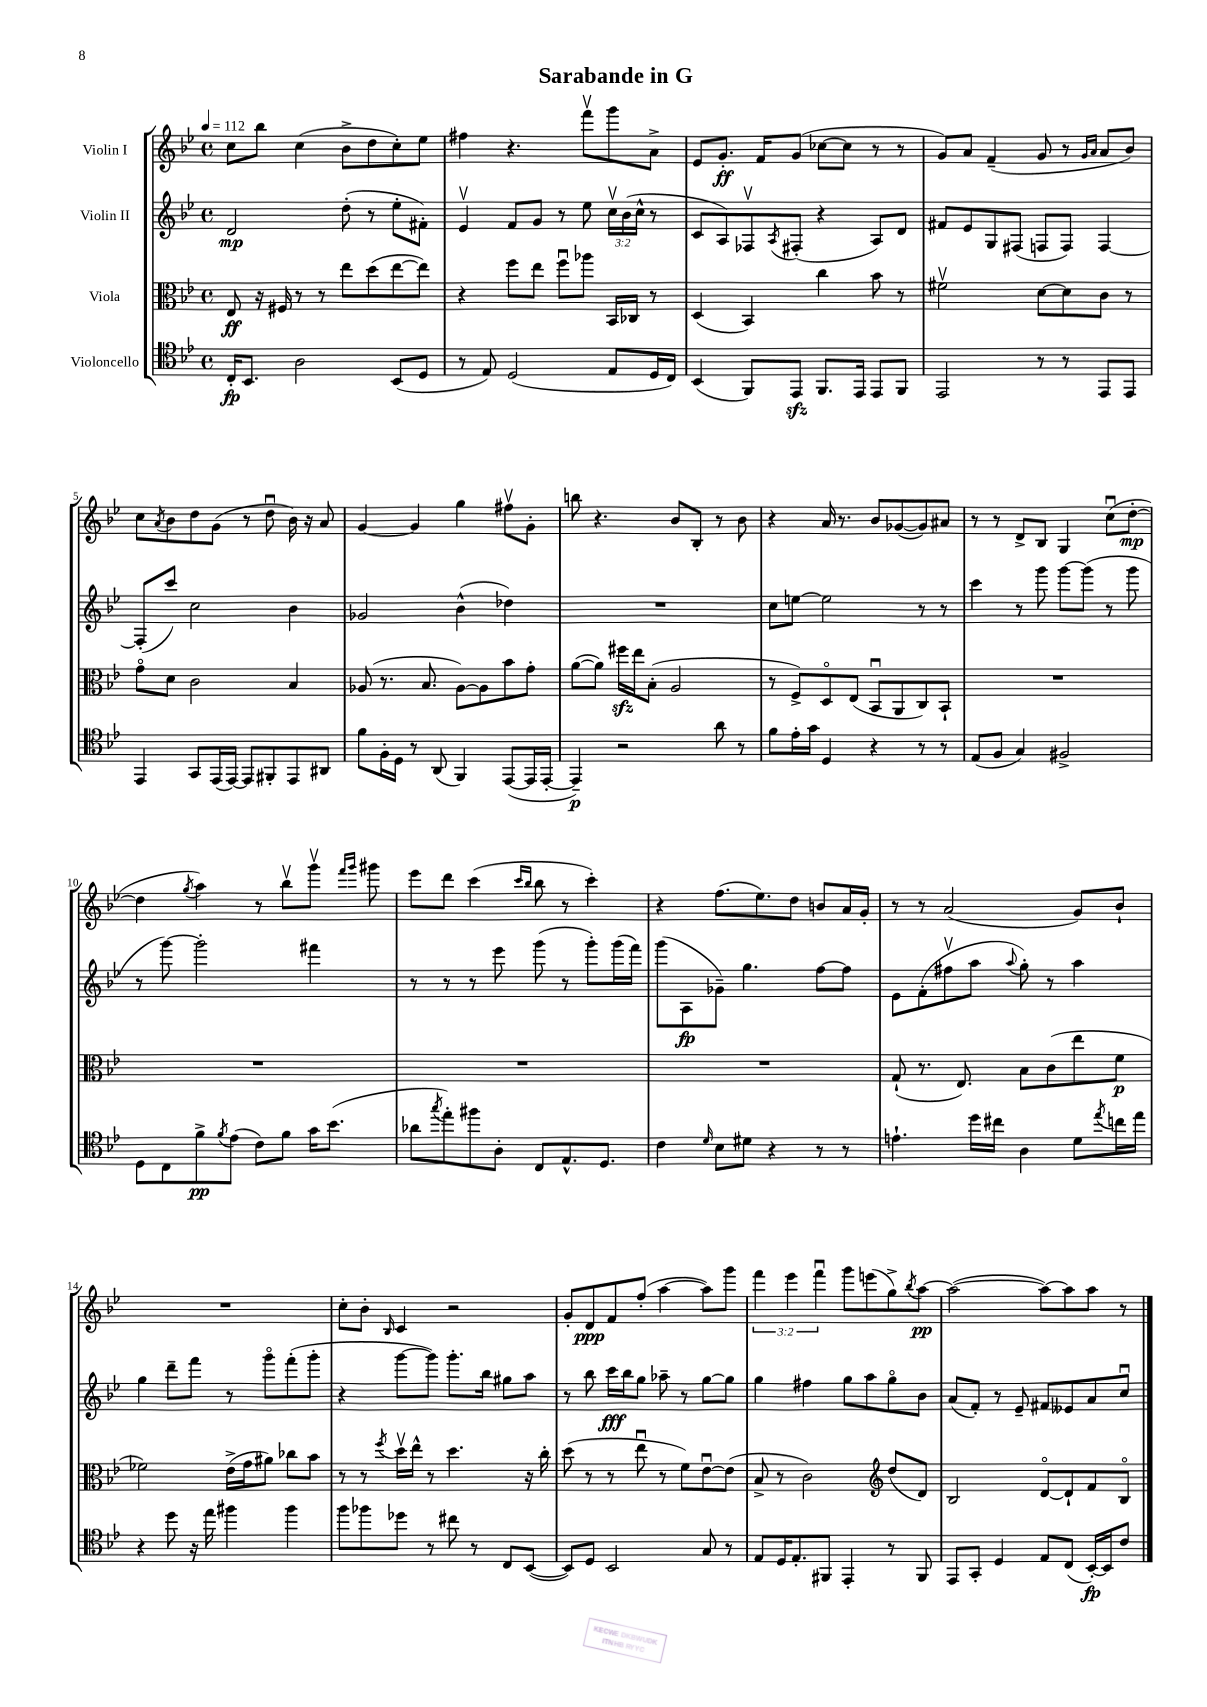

**kern	**dynam	**kern	**dynam	**kern	**dynam	**kern	**dynam
*part4	*part4	*part3	*part3	*part2	*part2	*part1	*part1
*staff4	*staff4	*staff3	*staff3	*staff2	*staff2	*staff1	*staff1
*I"Violoncello	*	*I"Viola	*	*I"Violin II	*	*I"Violin I	*
*clefC4	*	*clefC3	*	*clefG2	*	*clefG2	*
*k[b-e-]	*	*k[b-e-]	*	*k[b-e-]	*	*k[b-e-]	*
*M4/4	*	*M4/4	*	*M4/4	*	*M4/4	*
*met(c)	*	*met(c)	*	*met(c)	*	*met(c)	*
*MM112	*	*MM112	*	*MM112	*	*MM112	*
=1	=1	=1	=1	=1	=1	=1	=1
16C'/KL	fp	8E-/	ff	2d/	mp	8cc\L	.
8.BB-/J	.	.	.	.	.	.	.
.	.	16r	.	.	.	8bb-\J	.
.	.	16F#X/	.	.	.	.	.
2A\	.	8r	.	.	.	(4cc\	.
.	.	8r	.	.	.	.	.
.	.	8ee-\L	.	(8dd'\	.	8b-^\L	.
.	.	(8dd\	.	8r	.	8dd\	.
(8BB-/L	.	[8ee-\	.	8ee-'\L	.	8cc'\)	.
8D/J	.	8ee-\J])	.	8f#X'\J)	.	8ee-\J	.
=2	=2	=2	=2	=2	=2	=2	=2
8r	.	4r	.	4e-v/	.	4ff#X\	.
8E-/)	.	.	.	.	.	.	.
(2D/	.	8ff\L	.	8f/L	.	4.r	.
.	.	8ee-\J	.	8g/J	.	.	.
.	.	8ffu\L	.	8r	.	.	.
.	.	8aa-X\J	.	8ee-\	.	8fffv\L	.
8E-/L	.	16BB-/LL	.	24ccv\LL	.	8ggg\	.
.	.	.	.	(24b-\	.	.	.
.	.	16C-X/JJ	.	.	.	.	.
.	.	.	.	24cc^^\JJ	.	.	.
16D/L	.	8r	.	8r	.	8a^\J	.
16C/JJ)	.	.	.	.	.	.	.
=3	=3	=3	=3	=3	=3	=3	=3
(4BB-/	.	(4D/	.	8c/L	.	8e-/L	.
.	.	.	.	8A/)	.	8.g'/J	ff
8FF/L)	.	4BB-/)	.	8F-Xv/	.	.	.
.	.	.	.	.	.	16f/KL	.
.	.	.	.	8qA/	.	.	.
8EE-zz/J	.	.	.	(8F#X'/J	.	(8g/J	.
8.FF/L	.	4cc\	.	4r	.	[8cc-X\L	.
.	.	.	.	.	.	8cc-\J]	.
16EE-/Jk	.	.	.	.	.	.	.
8EE-/L	.	8b-\	.	8A/L)	.	8r	.
8FF/J	.	8r	.	8d/J	.	8r	.
=4	=4	=4	=4	=4	=4	=4	=4
2EE-/	.	2f#Xv\	.	8f#X/L	.	8g/L)	.
.	.	.	.	8e-/	.	8a/J	.
.	.	.	.	8G/	.	(4f~/	.
.	.	.	.	(8F#X/J	.	.	.
8r	.	[8d\L	.	8Fn/L	.	8g/	.
8r	.	8d\]	.	8F/J)	.	8r	.
.	.	.	.	.	.	16qqg/LL	.
.	.	.	.	.	.	16qqa/JJ	.
8EE-/L	.	8c\J	.	[4F/	.	8a/L	.
8EE-/J	.	8r	.	.	.	8b-/J)	.
!!LO:LB:g=z
=5	=5	=5	=5	=5	=5	=5	=5
4EE-/	.	8g\L	.	(8F'/L]	.	8cc\L	.
.	.	.	.	.	.	8qa/	.
.	.	8d\J	.	8ccc/J)	.	8b-\	.
8GG/L	.	2c\	.	2cc\	.	8dd\	.
(16EE-/L	.	.	.	.	.	(8g\J	.
[16EE-/JJ)	.	.	.	.	.	.	.
8EE-/L]	.	.	.	.	.	8r	.
8FF#X'/	.	.	.	.	.	8ddu\	.
8EE-/	.	4B-/	.	4b-\	.	16b-\)	.
.	.	.	.	.	.	16r	.
8AA#X/J	.	.	.	.	.	8a/	.
=6	=6	=6	=6	=6	=6	=6	=6
8f\L	.	(8A-X/	.	2g-X/	.	[4g/	.
16F'\L	.	8.r	.	.	.	.	.
16D\JJ	.	.	.	.	.	.	.
8r	.	.	.	.	.	4g/]	.
.	.	8.B-/	.	.	.	.	.
(8AA/	.	.	.	.	.	.	.
4FF/)	.	[8A-\L)	.	(4b-^^\	.	4gg\	.
.	.	8A-\]	.	.	.	.	.
([8EE-/L	.	8b-\	.	4dd-X\)	.	8ff#Xv\L	.
16EE-/L]	.	8g'\J	.	.	.	8g'\J	.
[16EE-'/JJ	.	.	.	.	.	.	.
=7	=7	=7	=7	=7	=7	=7	=7
4EE-~/])	p	([8a\L	.	1r	.	8bbn\	.
.	.	8a\J])	.	.	.	4.r	.
2r	.	16ff#Xzz\LL	.	.	.	.	.
.	.	16ee-\J	.	.	.	.	.
.	.	(8B-'\J	.	.	.	.	.
.	.	2A/	.	.	.	8b-/L	.
.	.	.	.	.	.	8B-'/J	.
8a\	.	.	.	.	.	8r	.
8r	.	.	.	.	.	8b-\	.
=8	=8	=8	=8	=8	=8	=8	=8
8f\L	.	8r	.	8cc\L	.	4r	.
16e-'\L	.	8F^/L)	.	[8een\J	.	.	.
16g\JJ	.	.	.	.	.	.	.
4D/	.	8D/	.	2ee\]	.	16a/	.
.	.	.	.	.	.	8.r	.
.	.	(8E-/J	.	.	.	.	.
4r	.	8BB-u/L	.	.	.	8b-/L	.
.	.	8AA/	.	.	.	([8g-X/	.
8r	.	8C/)	.	8r	.	8g-/])	.
8r	.	8BB-`/J	.	8r	.	8a#X/J	.
=9	=9	=9	=9	=9	=9	=9	=9
(8E-/L	.	1r	.	4ccc\	.	8r	.
8F/J	.	.	.	.	.	8r	.
4G/)	.	.	.	8r	.	8d^/L	.
.	.	.	.	8ggg\	.	8B-/J	.
2F#X^/	.	.	.	[8ggg\L	.	4G/	.
.	.	.	.	(8ggg\J]	.	.	.
.	.	.	.	8r	.	(8ccu\L	.
.	.	.	.	8ggg\	.	[8dd'\J	mp
!!LO:LB:g=z
=10	=10	=10	=10	=10	=10	=10	=10
8D\L	.	1r	.	8r	.	4dd\]	.
8C\	.	.	.	[8ggg\)	.	.	.
.	.	.	.	.	.	8qgg/	.
8f^\	pp	.	.	2ggg'\]	.	4aa\)	.
8qf/	.	.	.	.	.	.	.
(8e-\J	.	.	.	.	.	.	.
8c\L)	.	.	.	.	.	8r	.
8f\J	.	.	.	.	.	8bb-v\L	.
16g\KL	.	.	.	4fff#X\	.	8gggv\J	.
(8.b-\J	.	.	.	.	.	.	.
.	.	.	.	.	.	16qqfff/LL	.
.	.	.	.	.	.	16qqggg/JJ	.
.	.	.	.	.	.	8ggg#X\	.
=11	=11	=11	=11	=11	=11	=11	=11
8a-X\L	.	1r	.	8r	.	8eee-\L	.
8qgg/	.	.	.	.	.	.	.
8ee-'\)	.	.	.	8r	.	8ddd\J	.
8ff#X\	.	.	.	8r	.	(4ccc\	.
8A'\J	.	.	.	8eee-\	.	.	.
.	.	.	.	.	.	16qqccc/LL	.
.	.	.	.	.	.	16qqbb-/JJ	.
8C/L	.	.	.	(8ggg\	.	8bb-\	.
8.E-^^/	.	.	.	8r	.	8r	.
.	.	.	.	8ggg'\L)	.	4ccc'\)	.
8.D/J	.	.	.	.	.	.	.
.	.	.	.	(16ggg\L	.	.	.
.	.	.	.	16fff\JJ)	.	.	.
=12	=12	=12	=12	=12	=12	=12	=12
4c\	.	1r	.	(8ggg\L	.	4r	.
.	.	.	.	8A\	fp	.	.
16qqd/	.	.	.	.	.	.	.
8B-\L	.	.	.	8g-X~\J)	.	(8.ff\L	.
8d#X\J	.	.	.	4.gg\	.	.	.
.	.	.	.	.	.	8.ee-\)	.
4r	.	.	.	.	.	.	.
.	.	.	.	.	.	8dd\J	.
8r	.	.	.	[8ff\L	.	8bn/L	.
8r	.	.	.	8ff\J]	.	16a/L	.
.	.	.	.	.	.	16g'/JJ	.
=13	=13	=13	=13	=13	=13	=13	=13
4.en`\	.	(8G`/	.	8e-\L	.	8r	.
.	.	8.r	.	(8f'\	.	8r	.
.	.	.	.	8ff#Xv\	.	(2a/	.
.	.	8.E-/)	.	.	.	.	.
16dd\LL	.	.	.	8aa\J	.	.	.
16cc#X\JJ	.	.	.	.	.	.	.
.	.	.	.	8qqaa/	.	.	.
4A\	.	8B-\L	.	8gg'\)	.	.	.
.	.	(8c\	.	8r	.	.	.
8d\L	.	8ee-\	.	4aa\	.	8g/L)	.
8qee-/	.	.	.	.	.	.	.
16ccn\L	.	8f\J	p	.	.	8b-`/J	.
16ee-\JJ	.	.	.	.	.	.	.
!!LO:LB:g=z
=14	=14	=14	=14	=14	=14	=14	=14
4r	.	2f-X\)	.	4gg\	.	1r	.
8dd\	.	.	.	8ddd~\L	.	.	.
16r	.	.	.	8fff\J	.	.	.
16ee-\	.	.	.	.	.	.	.
4ff#X\	.	(16e-^\LL	.	8r	.	.	.
.	.	16g\J	.	.	.	.	.
.	.	8a#X\J)	.	8ggg\L	.	.	.
4ff#\	.	8cc-X\L	.	(8fff'\	.	.	.
.	.	8b-\J	.	8ggg'\J	.	.	.
=15	=15	=15	=15	=15	=15	=15	=15
8ff\L	.	8r	.	4r	.	8cc'\L	.
8ff-X\	.	8r	.	.	.	8b-'\J	.
.	.	8qff/	.	.	.	16qqB-/	.
8dd-X\J	.	16ddv\LL	.	[8ggg\L	.	4c/	.
.	.	16ee-^^\JJ	.	.	.	.	.
8r	.	8r	.	8ggg\J])	.	.	.
8cc#X\	.	4.dd\	.	8.ggg'\L	.	2r	.
8r	.	.	.	.	.	.	.
.	.	.	.	16bb-\Jk	.	.	.
8C/L	.	.	.	8gg#X\L	.	.	.
([8BB-/J	.	16r	.	8aa\J	.	.	.
.	.	16cc'\	.	.	.	.	.
=16	=16	=16	=16	=16	=16	=16	=16
8BB-/L])	.	(8dd\	.	8r	.	8g'/L	.
8D/J	.	8r	.	8bb-\	.	8d/	ppp
2BB-/	.	8r	.	16ccc\LL	fff	8f/	.
.	.	.	.	16bb-\J	.	.	.
.	.	8ee-u\	.	8gg\J	.	(8ff'/J	.
.	.	8r	.	8aa-X~\	.	[4aa\	.
.	.	8f\L)	.	8r	.	.	.
8G/	.	[8e-u\	.	[8gg\L	.	8aa\L])	.
8r	.	(8e-\J]	.	8gg\J]	.	8ggg\J	.
=17	=17	=17	=17	=17	=17	=17	=17
8E-/L	.	8B-^/	.	4gg\	.	6fff\	.
16D/K	.	8r	.	.	.	.	.
.	.	.	.	.	.	6eee-\	.
8.E-'/	.	.	.	.	.	.	.
.	.	2c\)	.	4ff#X\	.	.	.
.	.	.	.	.	.	6fffu\	.
8FF#X/J	.	.	.	.	.	.	.
4EE-'/	.	.	.	8gg\L	.	8ggg\L	.
.	.	.	.	8aa\	.	(8eeen\	.
*	*	*clefG2	*	*	*	*	*
8r	.	(8dd/L	.	8gg\	.	8gg^\)	.
.	.	.	.	.	.	8qbb-/	.
8FF#/	.	8d/J)	.	8b-\J	.	[8aa\J	pp
=18	=18	=18	=18	=18	=18	=18	=18
8EE-/L	.	2B-/	.	(8a/L	.	(2aa\_	.
8GG'/J	.	.	.	8f'/J)	.	.	.
4D/	.	.	.	8r	.	.	.
.	.	.	.	8e-~/	.	.	.
8E-/L	.	[8d/L	.	8f#X/L	.	8aa\L_)	.
(8C/J	.	8d`/]	.	8e--X/	.	8aa\]	.
[16BB-'/LL)	fp	8f/	.	8a/	.	8aa\J	.
16BB-/J]	.	.	.	.	.	.	.
8c/J	.	8B-/J	.	8ccu/J	.	8r	.
==	==	==	==	==	==	==	==
*-	*-	*-	*-	*-	*-	*-	*-
